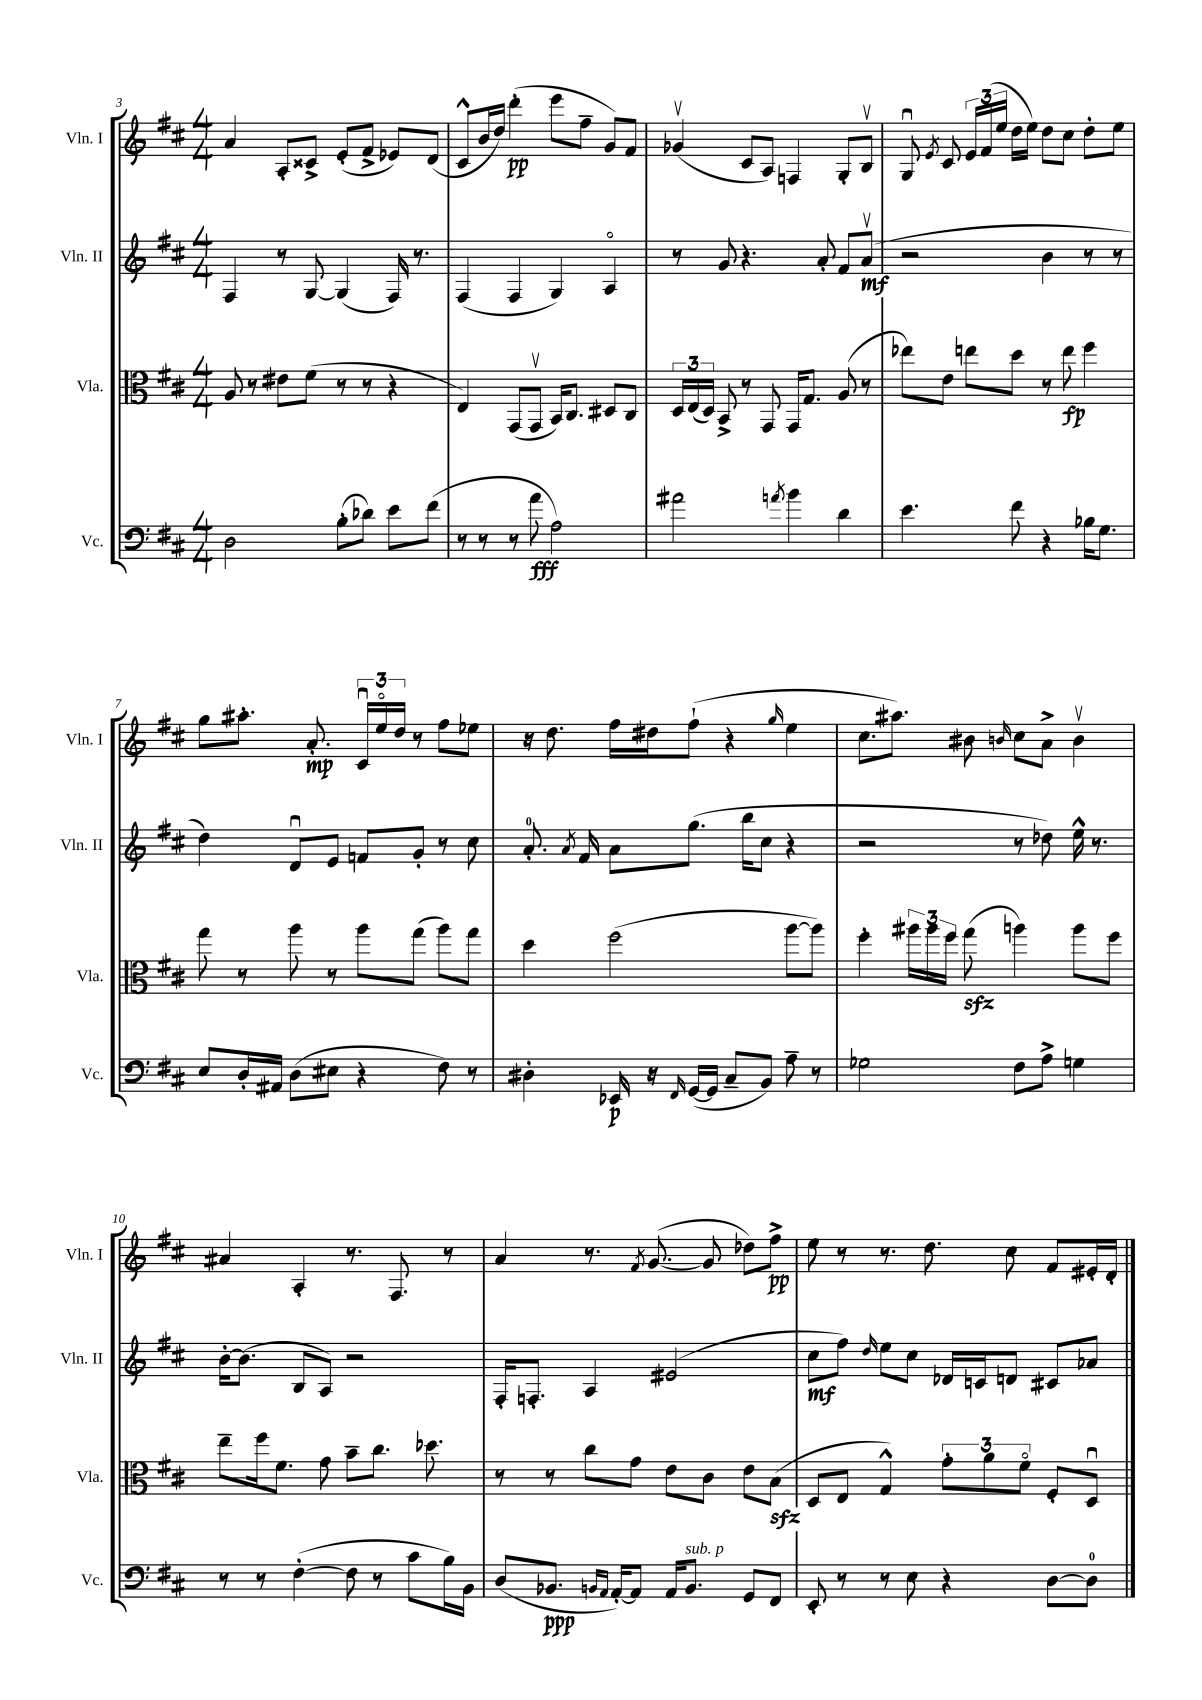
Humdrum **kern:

**kern	**kern	**kern	**kern
*staff4	*staff3	*staff2	*staff1
*clefF4	*clefC3	*clefG2	*clefG2
*k[f#c#]	*k[f#c#]	*k[f#c#]	*k[f#c#]
*M4/4	*M4/4	*M4/4	*M4/4
2D	8A	4F#	4a
.	8r	.	.
.	8e#	8r	8A'
.	(8f#	[8G	8c##^
(8B'	8r	(4G]	(8e'
8d-)	8r	.	8f#^
8e	4r	16F#)	8e-)
.	.	8.r	.
(8f#	.	.	(8d
=	=	=	=
8r	4E)	(4F#	8c#^^
8r	.	.	16b
.	.	.	16dd)
8r	(8GG	4F#	(4ddd'
8a	8GGv	.	.
2A)	16BB)	4G)	8eee
.	8.C#	.	.
.	.	.	8ff#~
.	8D#	4Ao	8g)
.	8C#	.	8f#
=	=	=	=
2a#	24D	8r	(4g-v
.	(24E	.	.
.	24D)	.	.
.	8BB^	8g	.
.	8r	4.r	8c#
.	8GG	.	8A)
8qa	.	.	.
4b	16GG	.	4F
.	8.G	.	.
.	.	8a'	.
4d	(8A	8f#	8G'
.	8r	(8av	8Bv
=	=	=	=
4.e	8ee-)	2r	8Gu
.	.	.	8qe
.	8e	.	8c#
.	8ee	.	24e
.	.	.	(24f#
.	.	.	24ee
8f#	8dd	.	16dd
.	.	.	16ee)
4r	8r	4b	8dd
.	8ee	.	8cc#
16B-	4ff#	8r	8dd'
8.G	.	.	.
.	.	8r	8ee
=	=	=	=
8E	8gg	4dd)	8gg
16D'	8r	.	8.aa#'
16AA#	.	.	.
(8D	8aa	8du	.
.	.	.	8.a'
8E#	8r	8e	.
4r	8aa	8f	24c#u
.	.	.	24eeo
.	.	.	24dd
.	(8gg	8g'	8r
8F#)	8aa)	8r	8ff#
8r	8gg	8cc#	8ee-
=	=	=	=
4D#'	4dd	8.a'	16r
.	.	.	8.dd
.	.	8qa	.
.	.	16f#	.
16EE-	(2ff#	8a	16ff#
16r	.	.	16dd#
16qqFF#	.	.	.
([16GG	.	(8.gg	(8ff#`
16GG]	.	.	.
8C#~	.	.	4r
.	.	16bb	.
8BB)	.	8cc#	.
.	.	.	16qqgg
8A~	[8aa	4r	4ee
8r	8aa])	.	.
=	=	=	=
2G-	4ff#'	2r	8.cc#
.	.	.	8.aa#)
.	24aa#	.	.
.	24aa#	.	.
.	24ff#	.	.
.	(8gg	.	8b#
.	.	.	16qqb
8F#	4aa)	8r	8cc#
8A^	.	8dd-)	8a^
4G	8aa	16ee^^	4bv
.	.	8.r	.
.	8ff#	.	.
=	=	=	=
8r	8ee~	[16b'	4a#
.	.	(8.b]	.
8r	16ff#	.	.
.	8.f#	.	.
([4F#'	.	8B	4A'
.	8g	8A)	.
8F#]	8b~	2r	8.r
8r	8.cc#	.	.
.	.	.	8.F#
8c#	.	.	.
.	8.dd-	.	.
16B)	.	.	8r
16BB	.	.	.
=	=	=	=
(8D	8r	16F#'	4a
.	.	8.F'	.
8.BB-	8r	.	.
.	8cc#	4A	8.r
16qqBB	.	.	.
16qqAA	.	.	.
[16AA')	.	.	.
8AA]	8g	.	.
.	.	.	8qf#
.	.	.	([8.g
16AA	8e	(2e#	.
8.BB	.	.	.
.	8c#	.	8g]
8GG	8e	.	8dd-)
8FF#	(8B	.	8ff#^
=	=	=	=
8EE'	8D	8cc#	8ee
8r	8E	8ff#)	8r
.	.	16qqdd	.
8r	4G^^)	8ee	8.r
8E	.	8cc#	.
.	.	.	8.dd
4r	12g'	16d-	.
.	.	16c	.
.	12a	.	.
.	.	8d	8cc#
.	12f#o	.	.
[8D	8F#'	8c#	8f#
8D]	8Du	8a-	16e#'
.	.	.	16d'
==	==	==	==
*-	*-	*-	*-
